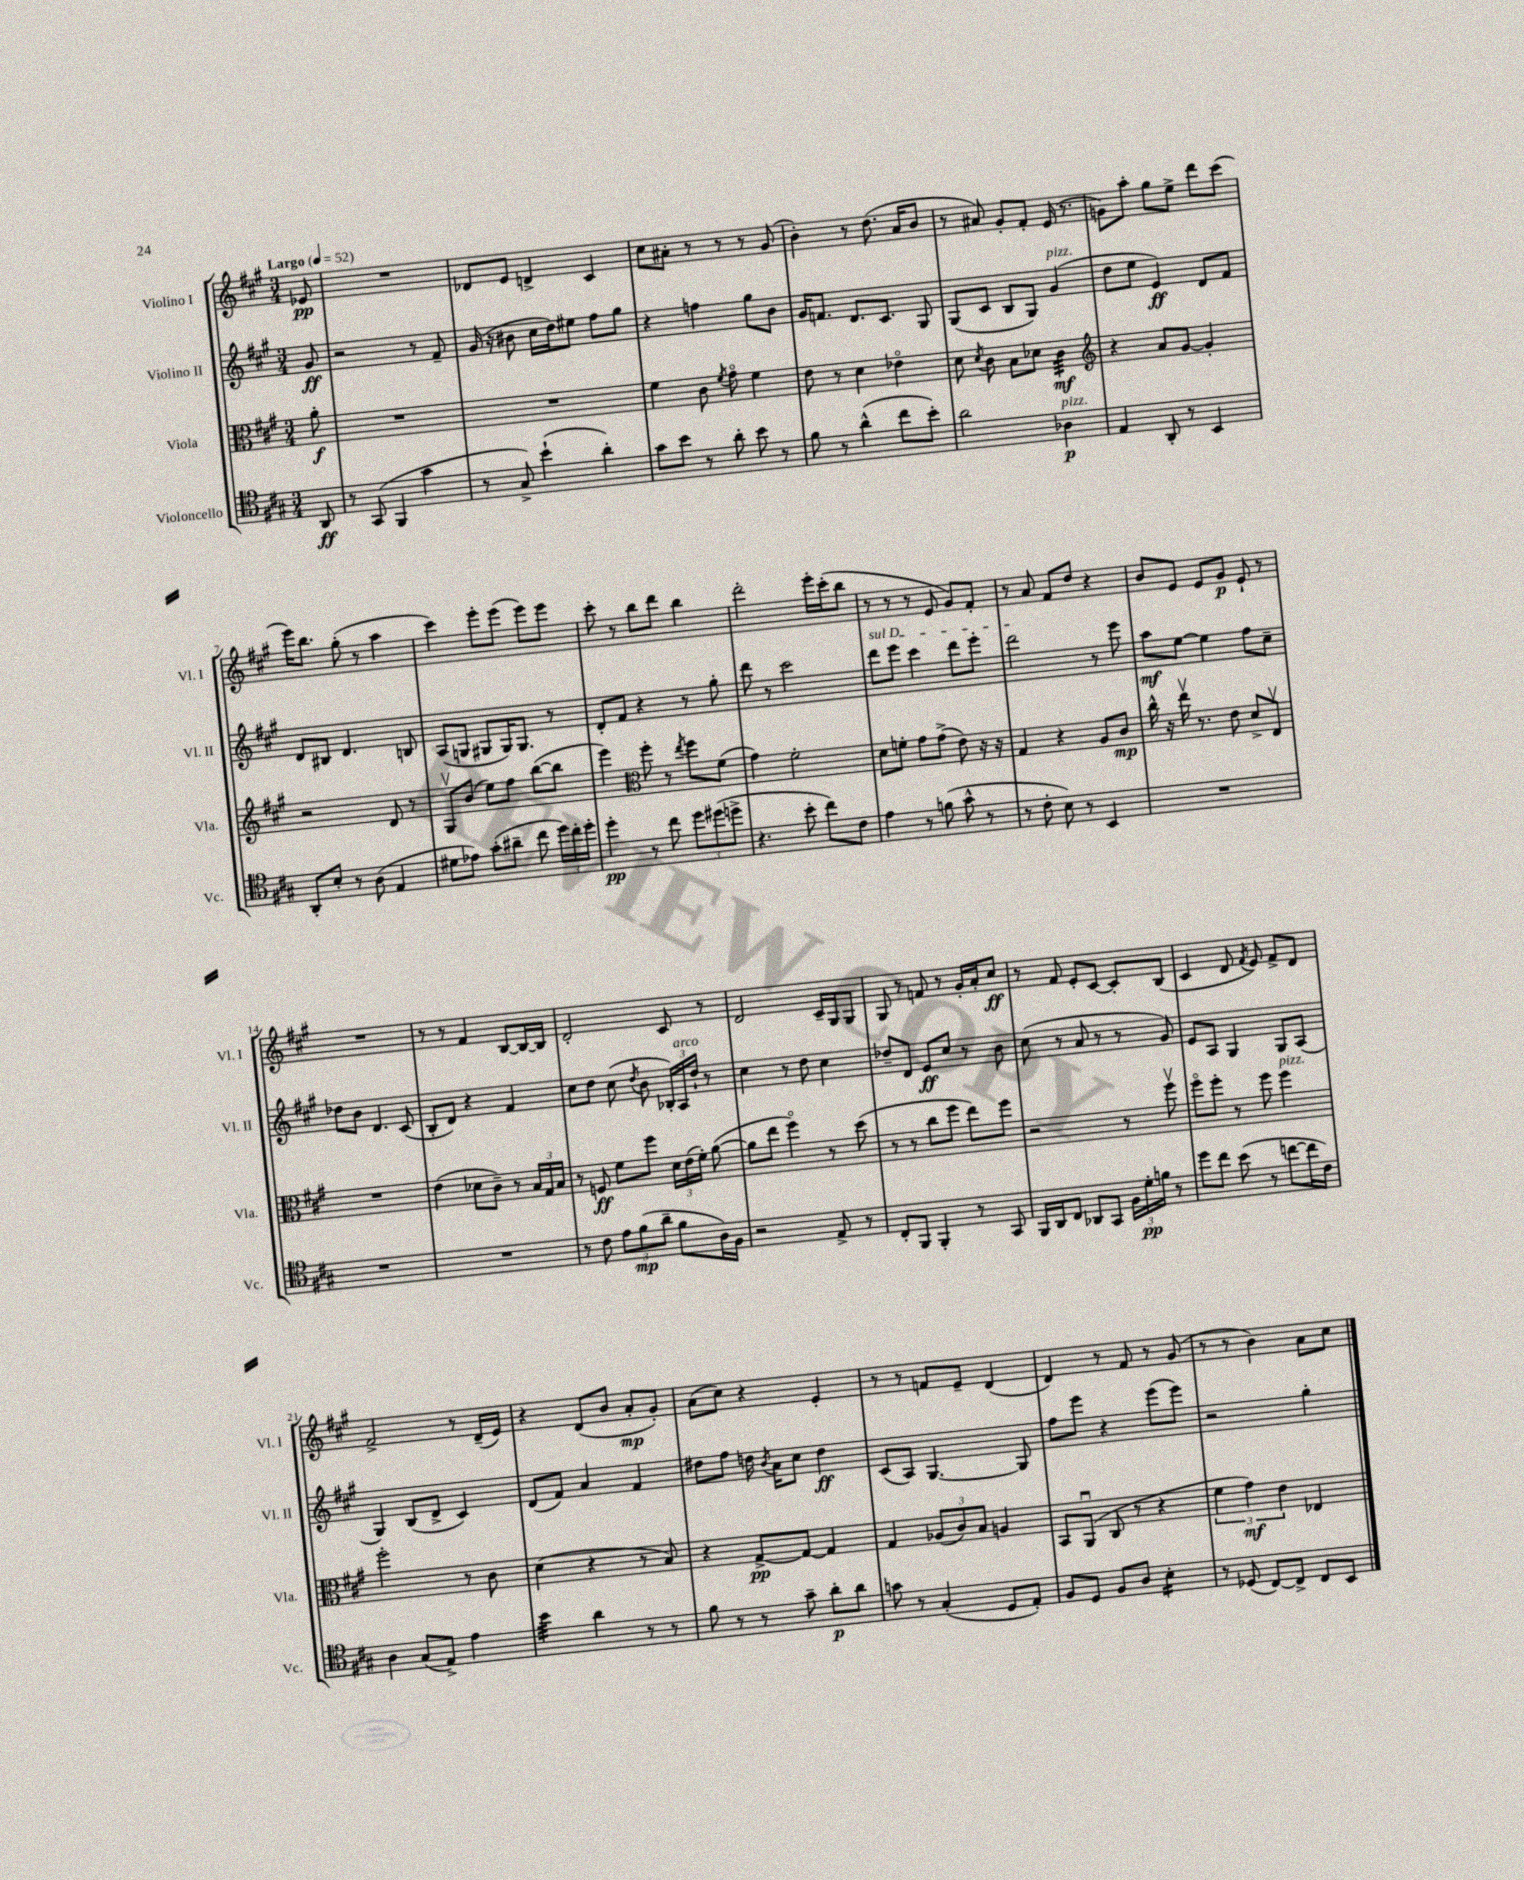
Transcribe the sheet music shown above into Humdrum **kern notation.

**kern	**kern	**kern	**kern
*staff4	*staff3	*staff2	*staff1
*clefC4	*clefC3	*clefG2	*clefG2
*k[f#c#g#]	*k[f#c#g#]	*k[f#c#g#]	*k[f#c#g#]
*M3/4	*M3/4	*M3/4	*M3/4
*MM52	*MM52	*MM52	*MM52
8AA	8a'	8g#	8e-
=	=	=	=
8r	2.r	2r	2.r
(8GG#	.	.	.
4FF#	.	.	.
4g#	.	8r	.
.	.	8f#~	.
=	=	=	=
8r	2.r	(16g#	8d-
.	.	16r	.
8G#^)	.	8b#	8e
(4b`	.	16cc#	4d^
.	.	16dd)	.
.	.	8ee#	.
4a')	.	8ff#	4c#
.	.	8gg#	.
=	=	=	=
8g#	4f#	4r	8cc#
8b	.	.	8a#'
8r	8c#	4ff	8r
.	8qf#	.	.
8a'	8g#o	.	8r
8b	4f#	8gg#	8r
8r	.	8b	(8g#
=	=	=	=
8f#	8e	16g#	4b')
.	.	8.f	.
8r	8r	.	.
(4a^^	4d	8.d	8r
.	.	.	(8.dd
.	.	8.c#	.
8cc#	4e-o	.	.
.	.	.	16a
8b')	.	8G#	8b
=	=	=	=
2a	8d	(8G#	8r
.	8qd	.	.
.	8c#	8c#	8a#)
.	8B	8B	8g#'
.	8d-	8G#)	8f#'
4A-	4c#	(4g#	(16e
.	.	.	8.r
=	=	=	=
*	*clefG2	*	*
4E	4r	8dd	8g)
.	.	8ee	8aa'
8AA'	8a	4e)	8gg#
8r	[8g#	.	8ee^
4BB	4g#']	8d	8ddd
.	.	8f#	(8ccc#
=	=	=	=
8AA'	2r	8d	16eee)
.	.	.	8.bb
8B'	.	8B#	.
8r	.	4.d	(8gg#'
(8A	.	.	8r
4E	8d	.	4aa
.	8r	8B	.
=	=	=	=
8d#	8G#v	(8A	4ccc#)
8e-)	(8b	8G	.
(8g#'	8ee)	8G#	8eee'
8a#~	8ff#	16G#)	(8eee
.	.	8.G#	.
8cc#	([8bb	.	8eee)
24dd)	8bb]	8r	8eee
24cc#'	.	.	.
24dd'	.	.	.
=	=	=	=
4dd'	4eee)	8d'	8ccc#'
.	.	8f#	8r
*	*clefC3	*	*
8r	8ff#'	4r	8bb
8cc#	8r	.	8ddd
.	8qee	.	.
12dd	8ff#	8r	4bb
(12dd#	.	.	.
.	(8f#	8gg#'	.
12dd^	.	.	.
=	=	=	=
4.r	4g#)	8ddd	2ddd'
.	.	8r	.
.	2f#'	2ccc#	.
8b'	.	.	.
8cc#)	.	.	16eee'
.	.	.	(16ccc#'
8c#	.	.	8bb
=	=	=	=
4e	8d	8ddd	8r
.	8f'	8eee	8r
8r	8g#	4ccc#	8r
(8f	(8g#^	.	8e
8g#^^	8e)	8ddd	8g#)
8r	16r	8eee'	8f#'
.	16r	.	.
=	=	=	=
8r	4G#	2ddd	8r
8c#'	.	.	8a
8B)	4r	.	8f#
8r	.	.	8dd
4BB	8A	8r	4r
.	8c#	8eee	.
=	=	=	=
2.r	16cc#^^	8aa	8b
.	16r	.	.
.	16eev	[8ee	8e
.	8.r	.	.
.	.	4ee]	8e
.	8e	.	8g#
.	8d^	8ff#	8e`
.	8Ev	8cc#~	8r
=	=	=	=
2.r	2.r	8dd-	2.r
.	.	8b	.
.	.	4.d	.
.	.	(8c#	.
=	=	=	=
2.r	(4e	8B'	8r
.	.	8d)	8r
.	8d-	4r	4f#
.	8c#~)	.	.
.	8r	4f#	[8B
.	24B	.	16B_
.	24G#	.	.
.	.	.	16B]
.	24B	.	.
=	=	=	=
8r	8r	8cc#	2d'
8c#	8F	8dd	.
12e	8f#	(8cc#	.
(12f#	.	.	.
.	.	8qdd	.
.	8ff#	8b	.
12a~	.	.	.
8f#	24d	24B-')	8c#
.	(24e	24A	.
.	24f#')	24dd`	.
16A)	([8a	8r	8r
16F#	.	.	.
=	=	=	=
2r	8a]	4cc#	2d
.	8ee	.	.
.	4ff#o)	8r	.
.	.	8dd	.
8E^	8r	4cc#	16c#~
.	.	.	16G#
8r	(8dd	.	8G#
=	=	=	=
8C#'	8r	8dd-~	8G#
8FF#	8r	8d	8r
4FF#'	8cc#	8e	8f
.	8ff#	8cc#	8r
8r	8ee)	8r	16g#'
.	.	.	16a'
8GG#	8ff#	8b	8cc#
=	=	=	=
16FF#	2r	(8cc#	8r
16AA	.	.	.
8C#	.	8r	8f#
8AA-	.	8a	8e'
8GG#	.	8r	[8c#
24F#	8r	8r	8c#']
24d'	.	.	.
24f	.	.	.
8r	8ff#v	8g#)	(8B
=	=	=	=
8dd	8ff#o	8e	4c#
8cc#	8ff#'	8A	.
(8b	8r	4G#	8d
.	.	.	8qf#
8r	8ff#	.	8e)
[8cc	4ff#	8G#	8f#^
16cc]	.	(8A	8d
16c#)	.	.	.
=	=	=	=
4A	2ff#'	4G#)	2f#^
(8G#	.	(8B	.
8E^)	.	8d^	.
4e	8r	4c#)	8r
.	8c#	.	(16d~
.	.	.	16e)
=	=	=	=
4b	(4d	(8d	4r
.	.	8f#)	.
4a	4r	4a	(8d
.	.	.	8b
8r	8r	4f#	8a'
8r	8B)	.	8g#')
=	=	=	=
8f#	4r	8dd#	(8a
8r	.	8ff#	8cc#)
8r	[8G#^	16dd	4r
.	.	8qb	.
.	.	16a	.
8g#~	8G#_	8cc#	.
8a'	4G#]	4dd	4e'
8a	.	.	.
=	=	=	=
8g	4G#	(8c#	8r
8r	.	8A)	8r
(4G#'	(12A-	[4.G#	8f
.	12c#)	.	.
.	.	.	8e~
.	12B	.	.
8D	4A	.	(4d
8E')	.	8G#]	.
=	=	=	=
8F#	8BB	8ff#	4d)
8D	(8AAu	8eee	.
8F#	8C#	4r	8r
8A	8r	.	8f#
4B'	4r	(8eee	8r
.	.	8eee)	(8g#
=	=	=	=
8r	6f#	2r	8r
(8D-	.	.	8r
.	6g#)	.	.
[8C#)	.	.	4b)
.	6e	.	.
8C#^]	.	.	.
8C#	4E-	4gg#'	8a
8BB	.	.	8cc#
==	==	==	==
*-	*-	*-	*-
